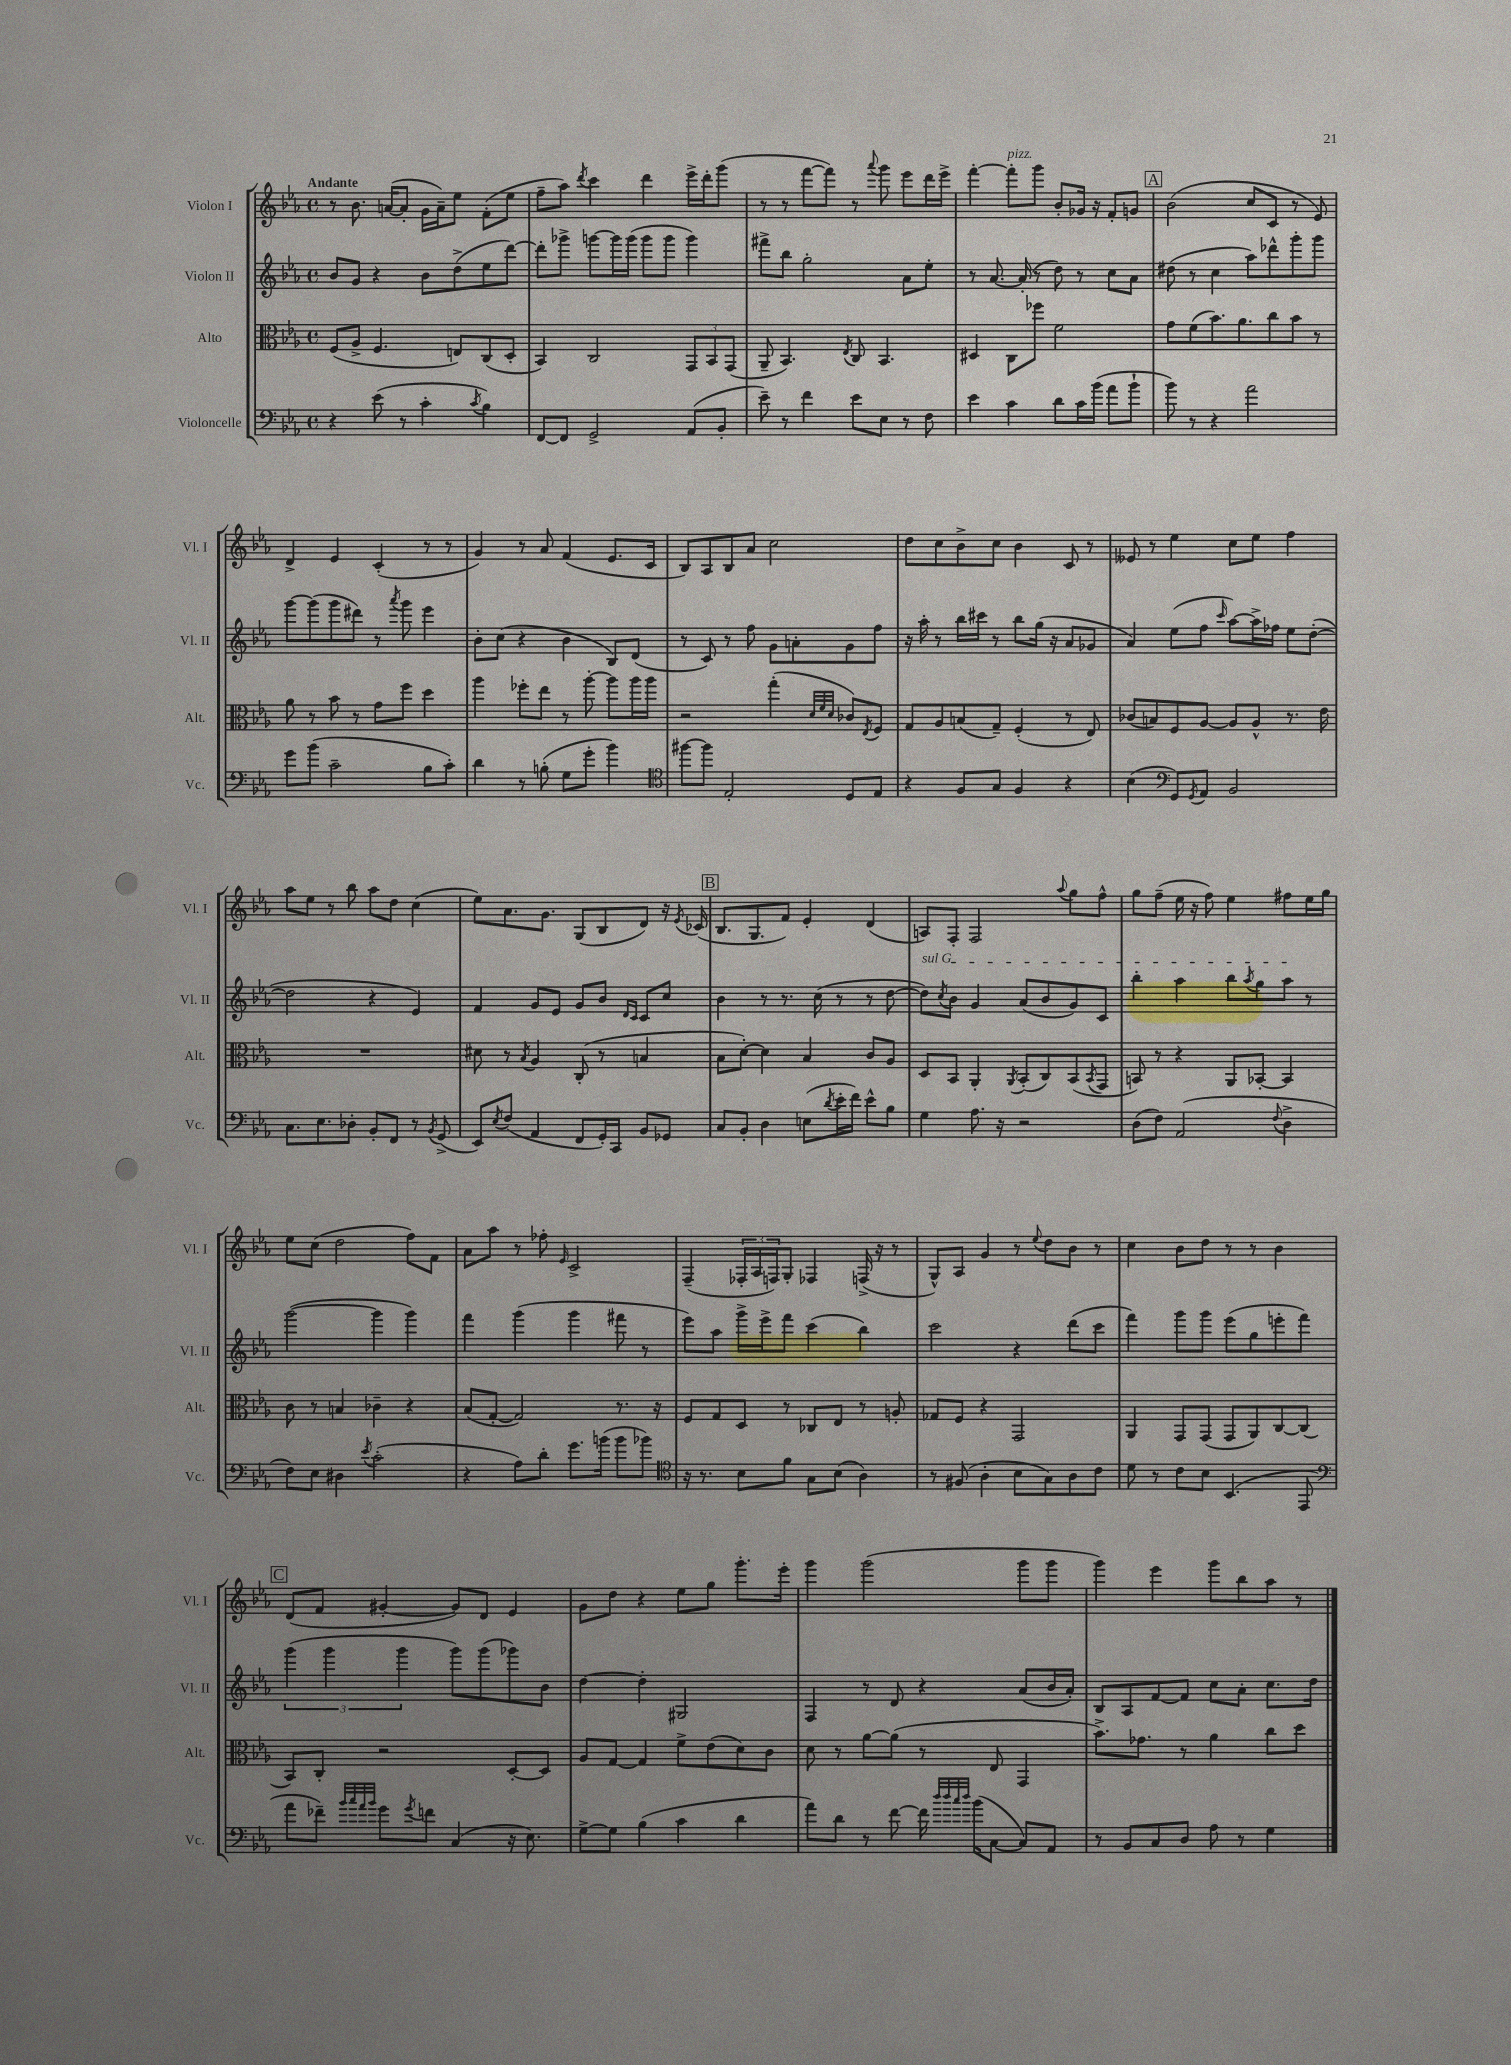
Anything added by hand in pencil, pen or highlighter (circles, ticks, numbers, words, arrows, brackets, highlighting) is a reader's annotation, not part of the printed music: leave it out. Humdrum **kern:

**kern	**kern	**kern	**kern
*staff4	*staff3	*staff2	*staff1
*clefF4	*clefC3	*clefG2	*clefG2
*k[b-e-a-]	*k[b-e-a-]	*k[b-e-a-]	*k[b-e-a-]
*M4/4	*M4/4	*M4/4	*M4/4
*met(c)	*met(c)	*met(c)	*met(c)
4r	(8F	8b-	8r
.	8A-^	8g	8.b-
(8e-	4.F	4r	.
.	.	.	([16a
8r	.	.	8a']
4c'	.	8b-	16g
.	.	.	16a~)
.	8E)	(8dd^	8ee-
8qc	.	.	.
4B-)	(8C	8ee-	(8f'
.	8D'	[8ddd)	8ee-
=	=	=	=
[8FF	4BB-)	8ddd']	8ff~
8FF]	.	8ggg-^	8aa-)
.	.	.	8qddd
2GG^	2C	[8ggg	4ccc
.	.	16ggg]	.
.	.	(16ggg	.
.	.	8ggg	4ddd
.	.	8ggg	.
(8AA-	12GG	4ggg)	16eee-^
.	.	.	16ddd'
.	12BB-	.	.
8BB-'	.	.	(8ggg
.	(12GG	.	.
=	=	=	=
8e-~)	8AA-~	8fff#^	8r
8r	4.BB-)	8bb-	8r
4f	.	2gg'	[8fff
.	.	.	8fff])
.	8qE-	.	.
8e-	8C	.	8r
.	.	.	8qqaaa-
8E-	4.BB-	.	8ggg
8r	.	8a-	8eee-
8F	.	8ee-'	16ddd
.	.	.	16eee-^
=	=	=	=
4e-	4D#	8r	[4fff'
.	.	[8.a-	.
4c	8C	.	8fff']
.	.	(16a-']	.
.	8ff-	8r	8ggg
8d	2f	8dd)	8b-'
16c	.	8r	16g-
(16b-	.	.	16r
8a-	.	8cc	8f'
8b-`	.	8a-	8g
=	=	=	=
8b-)	8g	(8dd#	(2b-
8r	(8f	8r	.
4r	8.b-)	4cc	.
.	8.a-	.	.
2a-	.	8aa-)	8cc
.	8cc	8ddd-^^	8c
.	8b-	8ggg'	8r
.	8r	8ggg	8e-)
=	=	=	=
8g	8a-	[8ggg	4d^
(8b-	8r	(8ggg]	.
2c~	8b-	8ggg	4e-
.	8r	8ddd#)	.
.	8g	8r	(4c'
.	.	8qaaa-	.
.	8ff	8ggg	.
8B-	4dd	4eee-	8r
8c')	.	.	8r
=	=	=	=
4d	4aa-	8b-'	4g)
.	.	(8cc	.
8r	8ff-'	4r	8r
(8B'	8ee-	.	8a-
8G	8r	4b-	(4f
8g'	[8aa-'	.	.
4b-)	8aa-]	8B-)	8.e-
.	16aa-	(8d	.
.	16aa-	.	16c
=	=	=	=
*clefC4	*	*	*
[8ff#	2r	8r	8B-)
8ff#]	.	8c)	8A-
2E-'	.	8r	8B-
.	.	8ff	8a-
.	(4gg'	8g	2cc
.	.	8a'	.
.	32qqd	.	.
.	32qqf	.	.
.	32qqd	.	.
8D	8c-)	8g	.
.	8qE-	.	.
8E-	8F	8ff	.
=	=	=	=
4r	8G	16r	8dd
.	.	16aa-'	.
.	8A-	8r	8cc
8F	(8B	16bb-	8b-^
.	.	16ccc#	.
8G	8G~)	8r	8cc
4F	(4F'	8bb-	4b-
.	.	(16gg	.
.	.	16r	.
4r	8r	8a-	8c
.	8E-)	8g-	8r
=	=	=	=
(4B-	(8c-	4a-)	8e--
.	8B)	.	8r
*clefF4	*	*	*
8GG)	8F	(8ee-	4ee-
8qGG	.	.	.
8AA-	[8A-	8ff	.
.	.	16qqccc	.
2BB-	8A-]	[8aa-)	8cc
.	8A-^^	16aa-^]	8ee-
.	.	16ff-	.
.	8.r	8ee-	4ff
.	.	([8dd'	.
.	16e-	.	.
=	=	=	=
8.C	1r	2dd]	8aa-
.	.	.	8ee-
8.E-	.	.	.
.	.	.	8r
8D-'	.	.	8bb-
8BB-'	.	4r	8aa-
8FF	.	.	8dd
8r	.	4e-)	(4cc
8qBB-	.	.	.
(8GG^	.	.	.
=	=	=	=
8EE-)	8d#	4f	8ee-)
8qE-	.	.	.
(8F	8r	.	8.a-
.	8qB-	.	.
4AA-	4A-	8g	.
.	.	.	8.g
.	.	8e-	.
8FF	(8C'	8g	(8G
16GG')	8r	8b-	8B-
16CC	.	.	.
.	.	16qqd	.
.	.	16qqc	.
8BB-	4B	8c	8d)
8GG-	.	8cc	16r
.	.	.	8qe-
.	.	.	(16c-
=	=	=	=
8C	8B-	4b-	8.B-
8BB-'	[8d')	.	.
.	.	.	8.G
4D	4d]	8r	.
.	.	8.r	8f)
(8E	4B-	.	4e-'
.	.	(16cc	.
8qd	.	.	.
16e-'	.	8r	.
16f)	.	.	.
8e-^^	8c	8r	(4d
8B-	8A-	[8dd	.
=	=	=	=
4G	8D	8dd])	8A)
.	.	8qcc	.
.	8BB-	8b-	8F'
8.A-	4AA-'	4g	2F
16r	.	.	.
.	8qAA-	.	.
2r	(8BB-'	(8a-	.
.	8C)	8b-	.
.	.	.	8qqaa-
.	(8BB-	8g)	8gg
.	8qBB-	.	.
.	8GG	8c	8ff^^
=	=	=	=
(8D	8BB)	4bb-'	8gg
8F)	8r	.	(8ff~
(2AA-	4r	4aa-	16ee-
.	.	.	16r
.	.	.	8ff)
.	8AA-	8bb-	4ee-
.	.	8qaa-	.
.	[8BB-'	8gg	.
8qqF	.	.	.
4D^	4BB-]	8aa-	8ff#
.	.	8r	16ee-
.	.	.	16gg
=	=	=	=
8F)	8c	([2ggg	8ee-
8E-	8r	.	(8cc
4D#	4B	.	2dd
8qe-	.	.	.
(2c'	4c-~	4ggg]	.
.	4r	4ggg)	8ff)
.	.	.	8f
=	=	=	=
4r	(8B-	4fff	8a-
.	[8G'	.	8aa-
8A-)	2G])	(4ggg	8r
8d'	.	.	8ff-'
.	.	.	16qqe-
8.g	.	4ggg	2c^
(16b	.	.	.
8b	8.r	8fff#	.
8b-)	.	8r	.
.	16r	.	.
=	=	=	=
*clefC4	*	*	*
16r	8F	8eee-)	(4F~
8.r	.	.	.
.	8G	8aa-	.
8B-	8D	16ggg^	24F-'
.	.	.	24A-
.	.	16eee-^	.
.	.	.	24F)
8f	8r	8fff	8G'
8G	8C-	(4ccc	4F-
(8B-	8E-	.	.
4A-)	8r	4bb-)	(16F^
.	.	.	16r
.	8A'	.	8r
=	=	=	=
8r	8G-	2ccc	8G^^)
(8F#	8F	.	8A-
4A-'	4r	.	4g
8B-	2GG	4r	8r
.	.	.	8qqee-
8G)	.	.	8dd
8A-	.	(8ddd	8b-
8c	.	8ccc	8r
=	=	=	=
8d	4AA-	4fff)	4cc
8r	.	.	.
8c	8GG	8ggg	8b-
8B-	(8GG	8ggg	8dd
(4.BB-	8GG	(8eee-	8r
.	8AA-)	8gg	8r
.	[8C	8eee'	4b-
8EE-	(8C]	8fff)	.
=	=	=	=
*clefF4	*	*	*
8a-	8BB-)	(6ggg	(8d
8f-~)	8C'	.	8f
.	.	6ggg	.
32qqb-	.	.	.
32qqcc	.	.	.
32qqa-	.	.	.
32qqb-	.	.	.
8g	2r	.	[4g#'
.	.	6ggg	.
8qg	.	.	.
8f	.	.	.
(4C	.	8ggg)	8g#])
.	.	(8ggg	8d
16r	[8D'	8ggg-)	4e-
8.E-)	.	.	.
.	8D]	8b-	.
=	=	=	=
[8G^	8A-	[4dd	8g
8G]	[8G	.	8dd
(4B-	4G]	4dd']	4r
4c	8f^	2G#	8ee-
.	(8e-	.	8gg
4d	8d)	.	8.ggg'
.	8c	.	.
.	.	.	16eee-'
=	=	=	=
8a-)	8d	4F	4ggg
8d	8r	.	.
8r	[8a-	8r	(2ggg
[8f	(8a-]	8d	.
16f]	8r	4r	.
32qqdd	.	.	.
32qqdd	.	.	.
32qqcc	.	.	.
32qqdd	.	.	.
(16b-	.	.	.
[8C	8E-	.	.
8C])	4GG	(8a-	8ggg
8AA-	.	16b-	8ggg
.	.	16a-')	.
=	=	=	=
8r	8.b-^)	8B-	4ggg)
8BB-	.	8A-	.
.	8.g-	.	.
8C	.	[8f	4eee-
8D	8r	8f]	.
8A-	4a-	8cc	8ggg
8r	.	8a-'	8bb-
4G	8cc	8.cc	8aa-
.	8dd	.	8r
.	.	16dd	.
==	==	==	==
*-	*-	*-	*-
